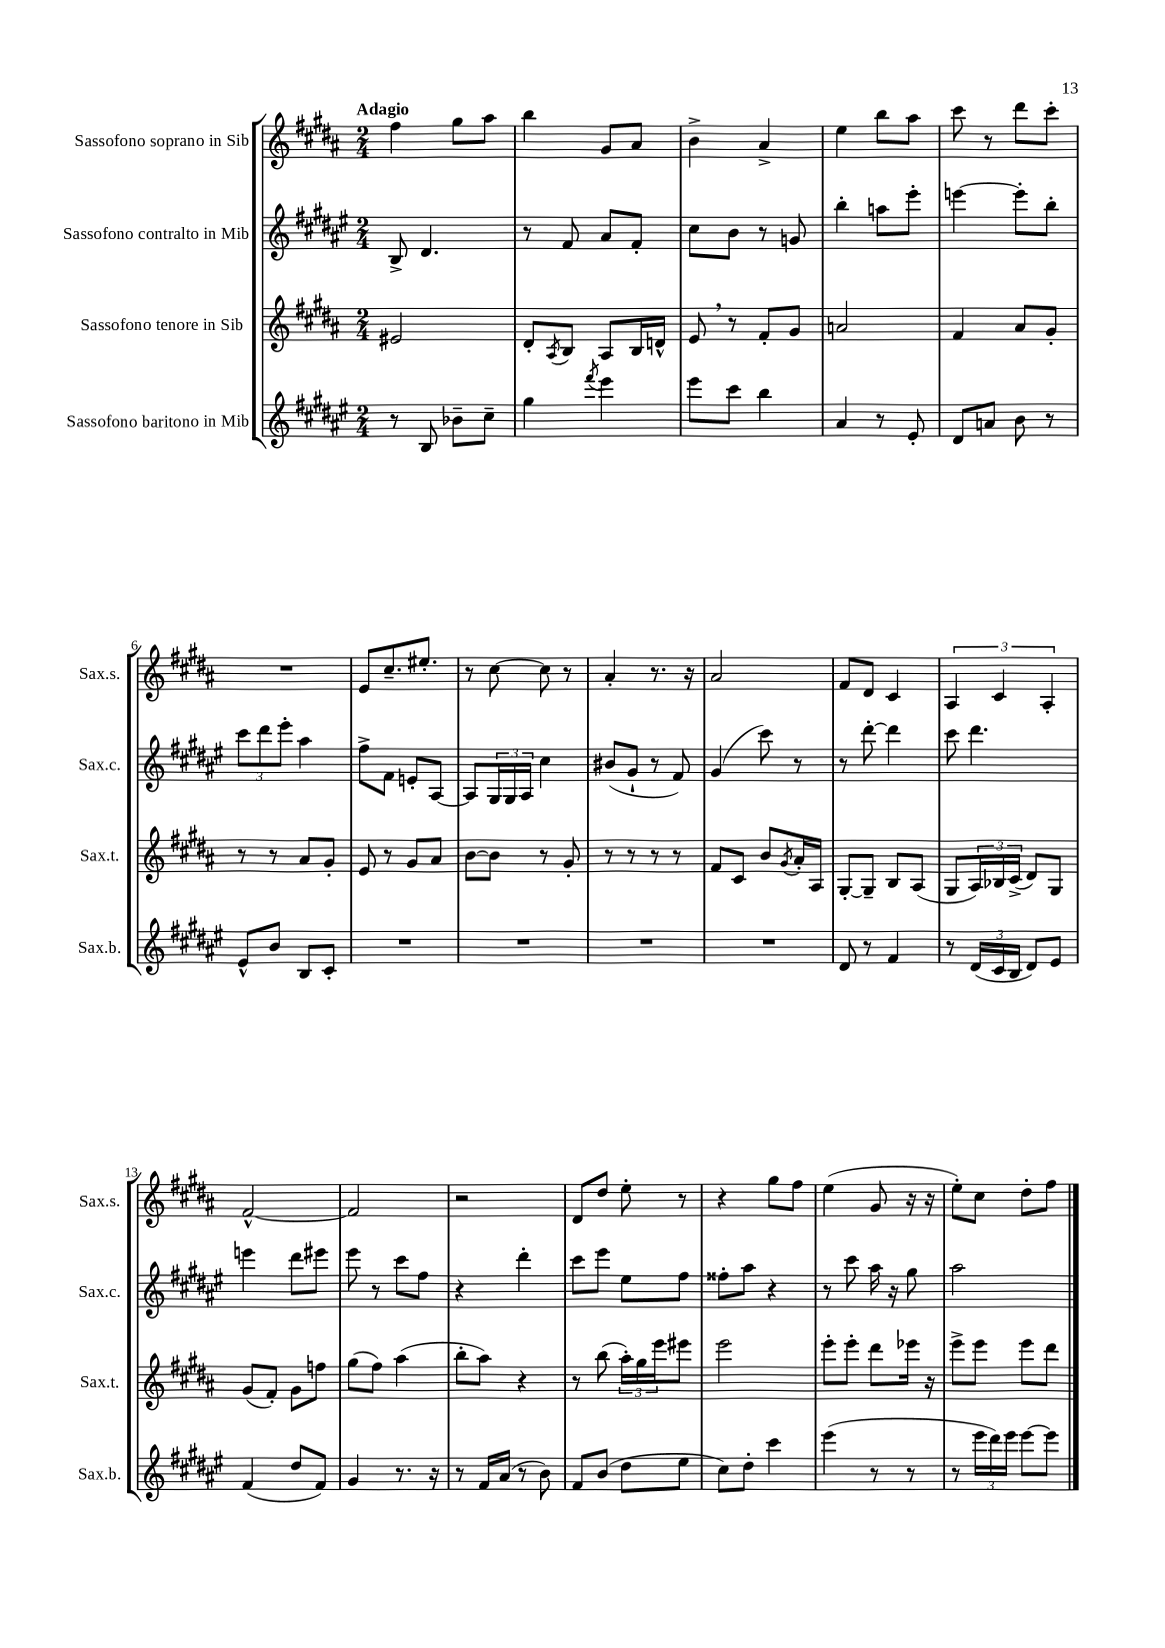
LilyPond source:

<<
\new StaffGroup <<
\new Staff = "s0" \with { instrumentName = "Sassofono soprano in Sib" shortInstrumentName = "Sax.s." } {
    \clef treble \key b \major \numericTimeSignature \time 2/4 \tempo "Adagio"
    fis''4 gis''8 ais''8 |
    b''4 gis'8 ais'8 |
    b'4-> ais'4-> |
    e''4 b''8 ais''8 |
    cis'''8 r8 dis'''8 cis'''8-. |
    R2 |
    e'8 cis''8.-- eis''8.-. |
    r8 cis''8~ cis''8 r8 |
    ais'4-. r8. r16 |
    ais'2 |
    fis'8 dis'8 cis'4 |
    \tuplet 3/2 { ais4 cis'4 ais4-. } |
    fis'2~-^ |
    fis'2 |
    r2 |
    dis'8 dis''8 e''8-. r8 |
    r4 gis''8 fis''8 |
    e''4( gis'8 r16 r16 |
    e''8-.) cis''8 dis''8-. fis''8 \bar "|." |
}
\new Staff = "s1" \with { instrumentName = "Sassofono contralto in Mib" shortInstrumentName = "Sax.c." } {
    \clef treble \key fis \major \numericTimeSignature \time 2/4
    b8-> dis'4. |
    r8 fis'8 ais'8 fis'8-. |
    cis''8 b'8 r8 g'8 |
    b''4-. a''8 eis'''8-. |
    e'''4~ e'''8-. b''8-. |
    \tuplet 3/2 { cis'''8 dis'''8 eis'''8-. } ais''4 |
    fis''8-> fis'8 e'8-. ais8~ |
    ais8 \tuplet 3/2 { gis16 gis16 ais16 } cis''4 |
    bis'8( gis'8-! r8 fis'8) |
    gis'4( cis'''8) r8 |
    r8 dis'''8~-. dis'''4 |
    cis'''8 dis'''4. |
    e'''4 dis'''8 eis'''8 |
    eis'''8 r8 cis'''8 fis''8 |
    r4 dis'''4-. |
    cis'''8 eis'''8 eis''8 fis''8 |
    fisis''8-. ais''8 r4 |
    r8 cis'''8 ais''16 r16 gis''8 |
    ais''2 \bar "|." |
}
\new Staff = "s2" \with { instrumentName = "Sassofono tenore in Sib" shortInstrumentName = "Sax.t." } {
    \clef treble \key b \major \numericTimeSignature \time 2/4
    eis'2 |
    dis'8-. \acciaccatura { ais8 } b8 ais8 b16 d'16-^ |
    e'8 \breathe r8 fis'8-. gis'8 |
    a'2 |
    fis'4 ais'8 gis'8-. |
    r8 r8 ais'8 gis'8-. |
    e'8 r8 gis'8 ais'8 |
    b'8~ b'8 r8 gis'8-. |
    r8 r8 r8 r8 |
    fis'8 cis'8 b'8 \acciaccatura { gis'8 } ais'16-. ais16 |
    gis8~-. gis8-- b8 ais8( |
    gis8 \tuplet 3/2 { ais16) bes16 cis'16->( } dis'8) gis8 |
    gis'8( fis'8-.) gis'8 f''8 |
    gis''8( fis''8) ais''4( |
    b''8-. ais''8) r4 |
    r8 b''8( \tuplet 3/2 { ais''16-.) gis''16 e'''16 } eis'''8 |
    e'''2 |
    e'''8-. e'''8-. dis'''8 ees'''16 r16 |
    e'''8-> e'''8 e'''8 dis'''8 \bar "|." |
}
\new Staff = "s3" \with { instrumentName = "Sassofono baritono in Mib" shortInstrumentName = "Sax.b." } {
    \clef treble \key fis \major \numericTimeSignature \time 2/4
    r8 b8 bes'8-- cis''8-- |
    gis''4 \acciaccatura { fis'''8 } eis'''4 |
    eis'''8 cis'''8 b''4 |
    ais'4 r8 eis'8-. |
    dis'8 a'8 b'8 r8 |
    eis'8-^ b'8 b8 cis'8-. |
    R2 |
    R2 |
    R2 |
    R2 |
    dis'8 r8 fis'4 |
    r8 \tuplet 3/2 { dis'16( cis'16 b16 } dis'8) eis'8 |
    fis'4( dis''8 fis'8) |
    gis'4 r8. r16 |
    r8 fis'16 ais'16( r8 b'8) |
    fis'8 b'8( dis''8 eis''8 |
    cis''8) dis''8-. cis'''4 |
    eis'''4( r8 r8 |
    r8 \tuplet 3/2 { eis'''16 dis'''16) eis'''16 } eis'''8~ eis'''8 \bar "|." |
}
>>
>>
